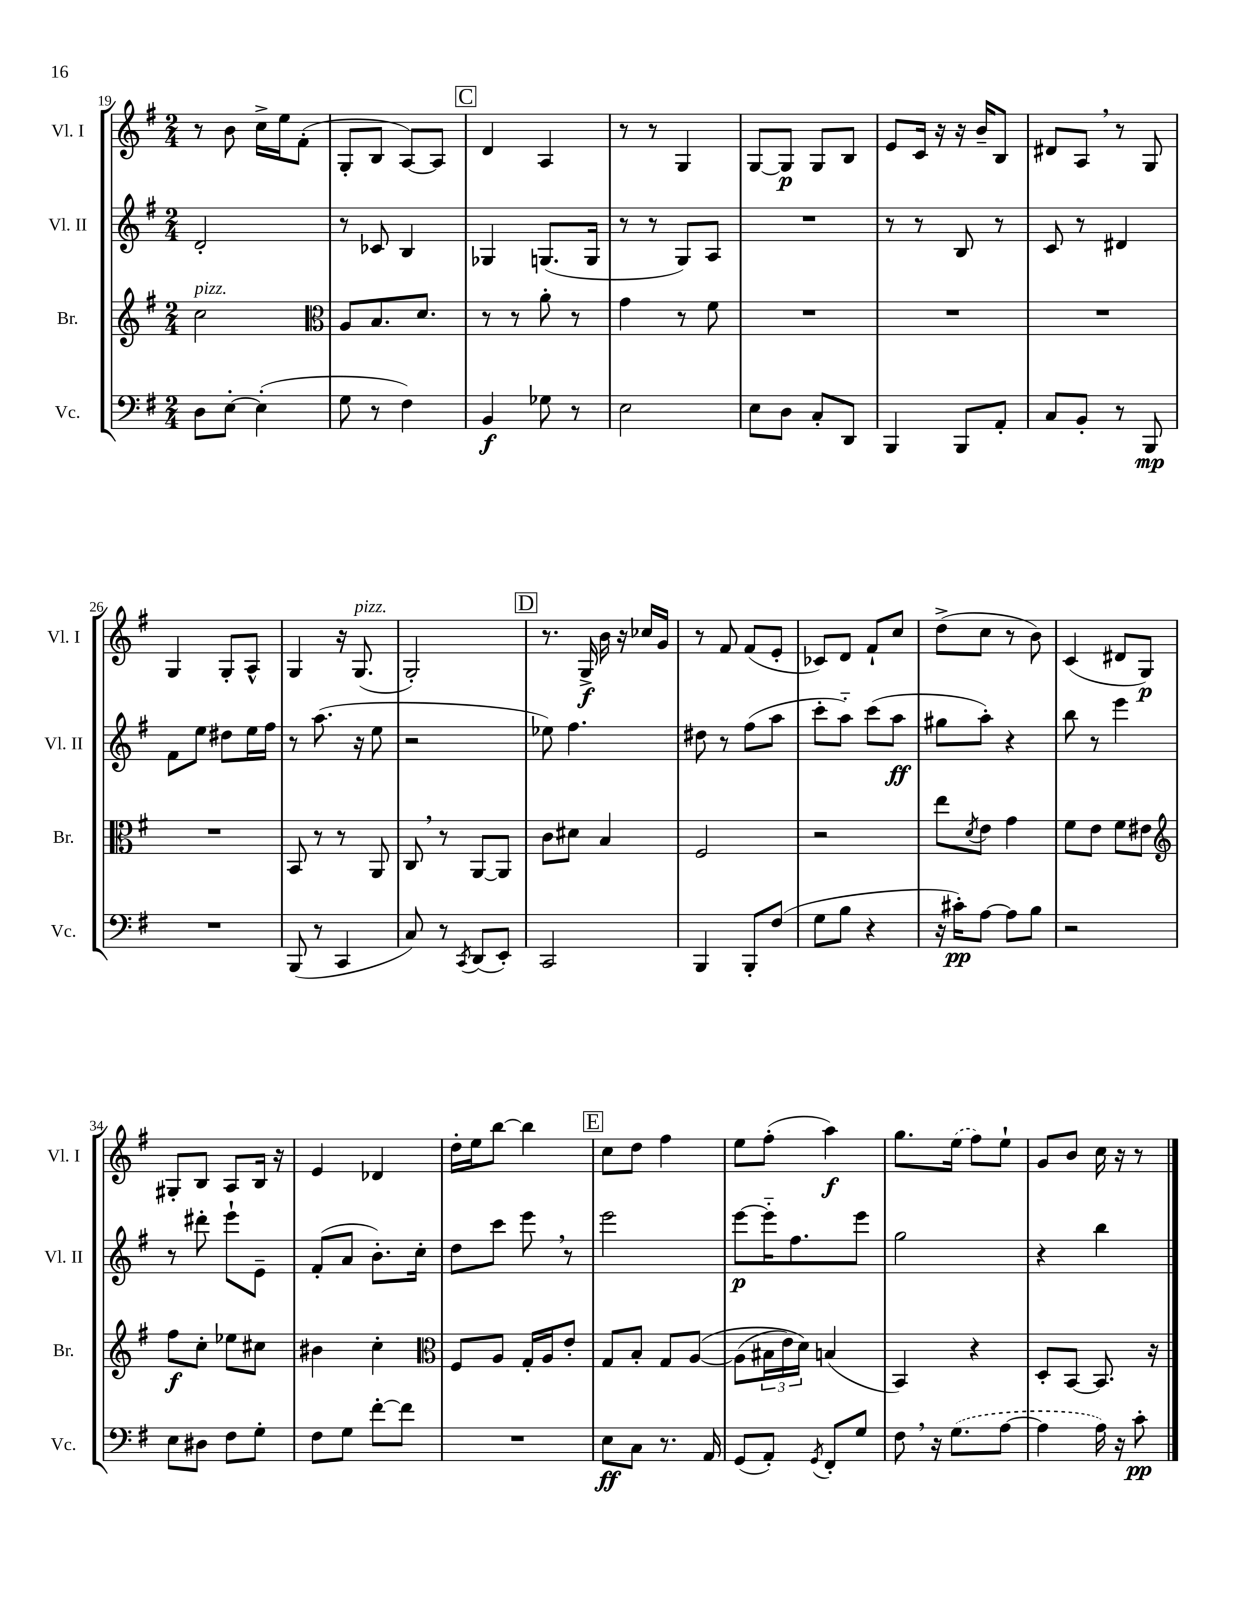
<<
\new StaffGroup <<
\new Staff = "s0" \with { instrumentName = "Vl. I" shortInstrumentName = "Vl. I" } {
    \clef treble \key g \major \numericTimeSignature \time 2/4
    r8 b'8 c''16-> e''16 fis'8-.( |
    g8-. b8 a8~) a8 |
    \mark \markup { \box "C" } d'4 a4 |
    r8 r8 g4 |
    g8~ g8\p g8 b8 |
    e'8 c'16 r16 r16 b'16-- b8 |
    dis'8 a8 \breathe r8 g8 |
    g4 g8-. a8-^ |
    g4 r16 g8.^\markup { \italic "pizz." }( |
    g2-.) |
    \mark \markup { \box "D" } r8. g16->\f b'16 r16 ces''16 g'16 |
    r8 fis'8 fis'8( e'8-. |
    ces'8) d'8 fis'8-! c''8 |
    d''8->( c''8 r8 b'8) |
    c'4( dis'8 g8\p) |
    gis8-. b8 a8 b16 r16 |
    e'4 des'4 |
    d''16-. e''16 b''8~ b''4 |
    \mark \markup { \box "E" } c''8 d''8 fis''4 |
    e''8 fis''8-.( a''4\f) |
    g''8. \once \slurDashed e''16( fis''8) e''8-! |
    g'8 b'8 c''16 r16 r8 \bar "|." |
}
\new Staff = "s1" \with { instrumentName = "Vl. II" shortInstrumentName = "Vl. II" } {
    \clef treble \key g \major \numericTimeSignature \time 2/4
    d'2-. |
    r8 ces'8 b4 |
    \mark \markup { \box "C" } ges4 g8.( g16 |
    r8 r8 g8) a8 |
    R2 |
    r8 r8 b8 r8 |
    c'8 r8 dis'4 |
    fis'8 e''8 dis''8 e''16 fis''16 |
    r8 a''8.( r16 e''8 |
    r2 |
    \mark \markup { \box "D" } ees''8) fis''4. |
    dis''8 r8 fis''8( a''8 |
    c'''8-. a''8-_) c'''8( a''8\ff |
    gis''8 a''8-.) r4 |
    b''8 r8 e'''4 |
    r8 dis'''8-. e'''8-! e'8-- |
    fis'8-.( a'8 b'8.-.) c''16-. |
    d''8 c'''8 e'''8 \breathe r8 |
    \mark \markup { \box "E" } e'''2 |
    e'''8~\p e'''16-_ fis''8. e'''8 |
    g''2 |
    r4 b''4 \bar "|." |
}
\new Staff = "s2" \with { instrumentName = "Br." shortInstrumentName = "Br." } {
    \clef treble \key g \major \numericTimeSignature \time 2/4
    c''2^\markup { \italic "pizz." } |
    \clef alto a8 b8. d'8. |
    \mark \markup { \box "C" } r8 r8 a'8-. r8 |
    g'4 r8 fis'8 |
    R2 |
    R2 |
    R2 |
    R2 |
    b,8 r8 r8 a,8 |
    c8 \breathe r8 a,8~ a,8 |
    \mark \markup { \box "D" } c'8 dis'8 b4 |
    fis2 |
    r2 |
    e''8 \acciaccatura { d'8 } e'8 g'4 |
    fis'8 e'8 fis'8 eis'8 |
    \clef treble fis''8\f c''8-. ees''8 cis''8 |
    bis'4 c''4-. |
    \clef alto fis8 a8 g16-. a16 e'8-. |
    \mark \markup { \box "E" } g8 b8-. g8 a8~\( |
    a8( \tuplet 3/2 { bis16 e'16) d'16\) } b4( |
    b,4) r4 |
    d8-. b,8~ b,8. r16 \bar "|." |
}
\new Staff = "s3" \with { instrumentName = "Vc." shortInstrumentName = "Vc." } {
    \clef bass \key g \major \numericTimeSignature \time 2/4
    d8 e8~-. e4-.( |
    g8 r8 fis4) |
    \mark \markup { \box "C" } b,4\f ges8 r8 |
    e2 |
    e8 d8 c8-. d,8 |
    b,,4 b,,8 a,8-. |
    c8 b,8-. r8 b,,8\mp |
    R2 |
    b,,8( r8 c,4 |
    c8) r8 \acciaccatura { c,8 } d,8( e,8-.) |
    \mark \markup { \box "D" } c,2 |
    b,,4 b,,8-. fis8( |
    g8 b8 r4 |
    r16 cis'16-.\pp) a8~ a8 b8 |
    r2 |
    e8 dis8 fis8 g8-. |
    fis8 g8 fis'8~-. fis'8 |
    R2 |
    \mark \markup { \box "E" } e8\ff c8 r8. a,16 |
    g,8( a,8-.) \acciaccatura { g,8 } fis,8-. g8 |
    fis8 \breathe r16 \once \slurDashed g8.( a8~ |
    a4 a16) r16 c'8-.\pp \bar "|." |
}
>>
>>
\layout { \context { \Score currentBarNumber = #19 } }
